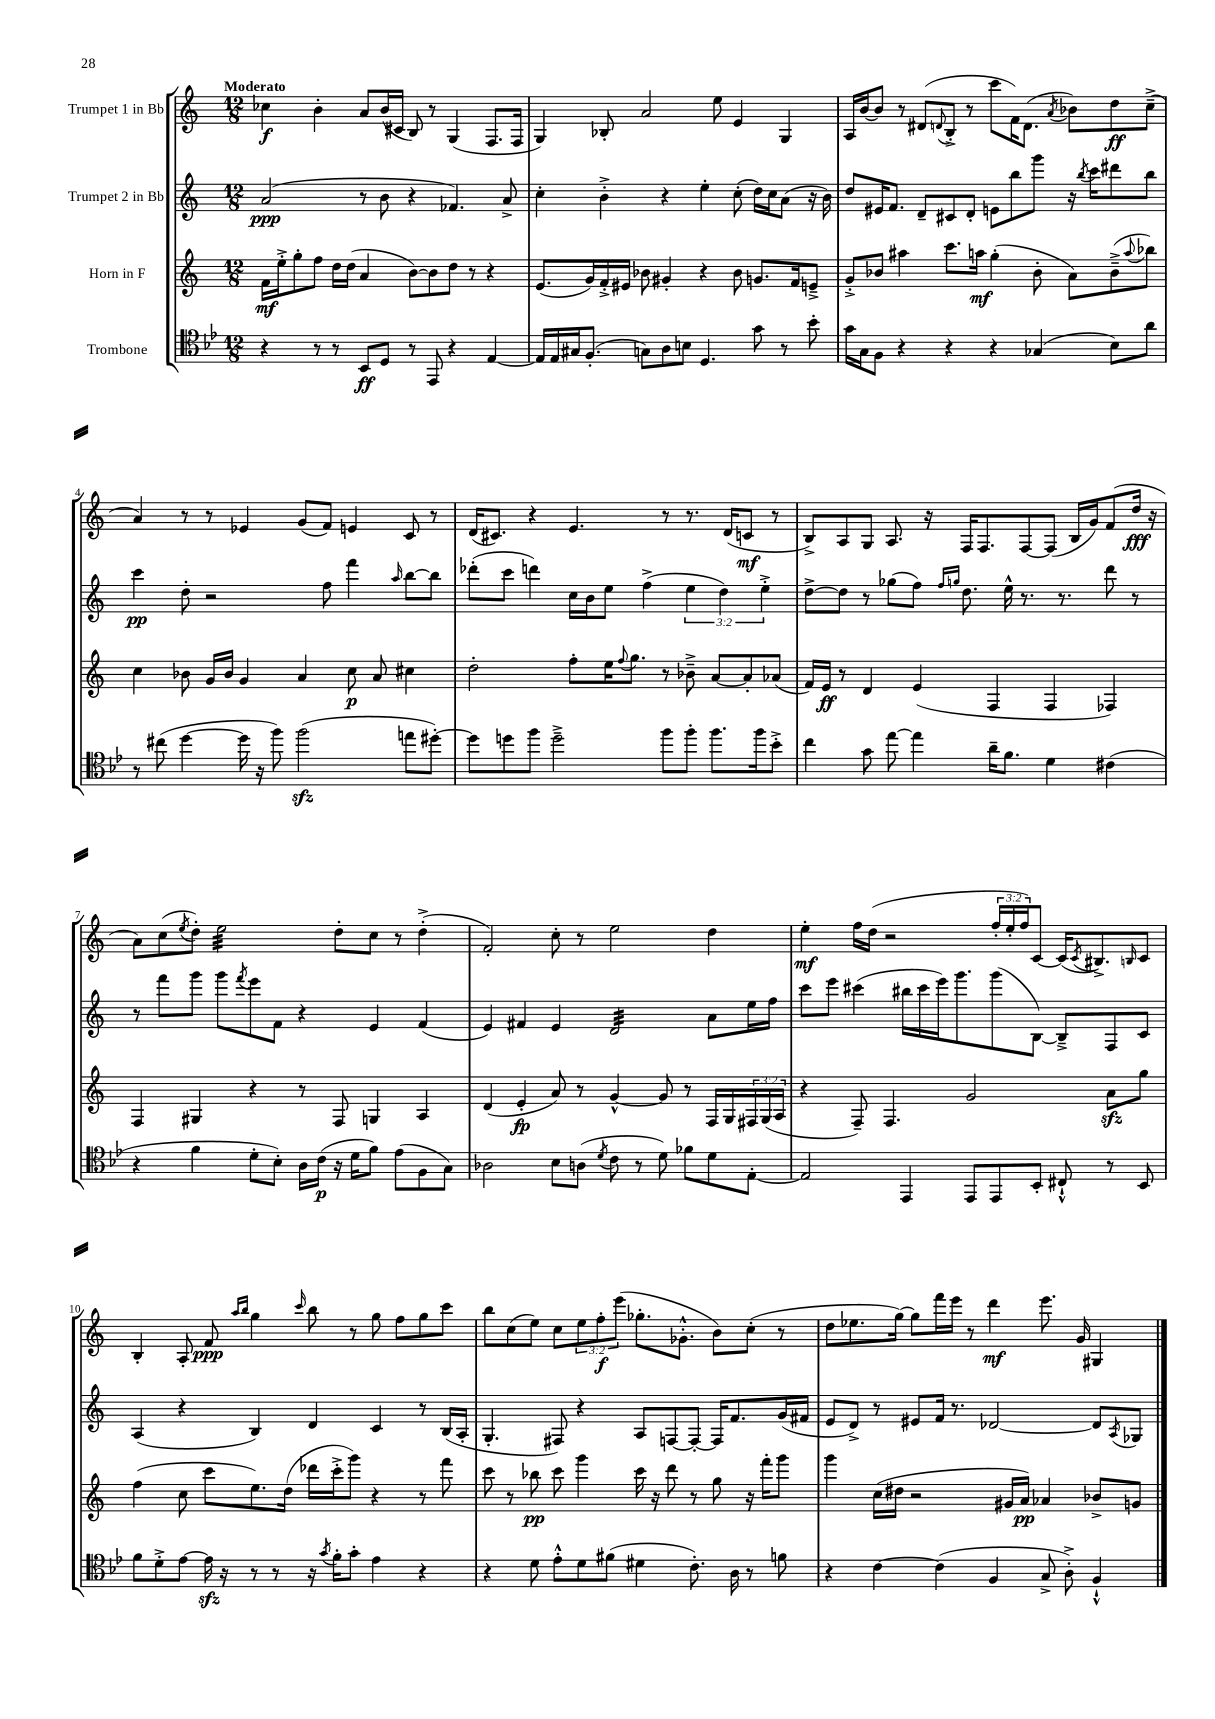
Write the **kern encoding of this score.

**kern	**dynam	**kern	**dynam	**kern	**dynam	**kern	**dynam
*part4	*part4	*part3	*part3	*part2	*part2	*part1	*part1
*staff4	*staff4	*staff3	*staff3	*staff2	*staff2	*staff1	*staff1
*I"Trombone	*	*I"Horn in F	*	*I"Trumpet 2 in Bb	*	*I"Trumpet 1 in Bb	*
*clefC4	*	*clefG2	*	*clefG2	*	*clefG2	*
*k[b-e-]	*	*k[]	*	*k[]	*	*k[]	*
*M12/8	*	*M12/8	*	*M12/8	*	*M12/8	*
=1	=1	=1	=1	=1	=1	=1	=1
!	!	!	!	!	!	!LO:TX:a:B:t=Moderato	!
4r	.	16f\LL	mf	(2a/	ppp	4cc-X\	f
.	.	16ee'^\J	.	.	.	.	.
.	.	8gg'\	.	.	.	.	.
8r	.	8ff\J	.	.	.	4b'\	.
8r	.	16dd\LL	.	.	.	.	.
.	.	(16dd\JJ	.	.	.	.	.
8BB-/L	ff	4a/	.	8r	.	8a/L	.
8D/J	.	.	.	8b\	.	(16b/L	.
.	.	.	.	.	.	16c#X/JJ	.
8r	.	[8b\L)	.	4r	.	8B/)	.
8EE-/	.	8b\]	.	.	.	8r	.
4r	.	8dd\J	.	4.f-X/)	.	(4G/	.
.	.	8r	.	.	.	.	.
[4E-/	.	4r	.	.	.	8.F/L	.
.	.	.	.	8a^/	.	.	.
.	.	.	.	.	.	16F/Jk	.
=2	=2	=2	=2	=2	=2	=2	=2
16E-/LL]	.	(8.e/L	.	4cc'\	.	4G/)	.
16E-/	.	.	.	.	.	.	.
16G#X/J	.	.	.	.	.	.	.
(8.F'/J	.	16g/L)	.	.	.	.	.
.	.	16f'^/	.	4b'^\	.	8B-X'/	.
.	.	16e#X/JJ	.	.	.	.	.
8Gn\L)	.	8b-X\	.	.	.	2a/	.
8A\	.	4g#X'/	.	4r	.	.	.
8Bn\J	.	.	.	.	.	.	.
4.D/	.	4r	.	4ee'\	.	.	.
.	.	.	.	.	.	8ee\	.
.	.	8b-\	.	(8cc'\	.	4e/	.
8g\	.	8.gn/L	.	16dd\LL)	.	.	.
.	.	.	.	16cc\J	.	.	.
8r	.	.	.	(8a\J	.	4G/	.
.	.	16f/k	.	.	.	.	.
8b-'\	.	8en~^/J	.	16r	.	.	.
.	.	.	.	16b\)	.	.	.
=3	=3	=3	=3	=3	=3	=3	=3
16g\LL	.	8g'^/L	.	8dd/L	.	16A/LL	.
16G\J	.	.	.	.	.	[16b/J	.
8F\J	.	8b-X/J	.	16e#X/K	.	8b/J]	.
.	.	.	.	8.f/J	.	.	.
4r	.	4aa#X\	.	.	.	8r	.
.	.	.	.	8d~/L	.	(8d#X/L	.
.	.	.	.	.	.	8qqdn/	.
4r	.	8.ccc\L	.	8c#X/	.	8B'^/J	.
.	.	.	.	8d'/J	.	8r	.
.	.	16aan\Jk	mf	.	.	.	.
4r	.	(4gg'\	.	8en\L	.	8ccc\L	.
.	.	.	.	8bb\	.	16f\K)	.
.	.	.	.	.	.	(8.d\J	.
(4G-X/	.	8b-'\	.	8ggg\J	.	.	.
.	.	.	.	.	.	8qa/	.
.	.	8a\L)	.	16r	.	8b-X\L)	.
.	.	.	.	8qbb/	.	.	.
.	.	.	.	16ccc\KL	.	.	.
8B-\L)	.	(8b-~^\	.	8ddd#X\	.	8dd\	ff
.	.	8qqaa/	.	.	.	.	.
8a\J	.	8bb-X\J)	.	8bb\J	.	(8cc~^\J	.
!!LO:LB:g=z
=4	=4	=4	=4	=4	=4	=4	=4
8r	.	4cc\	.	4ccc\	pp	4a/)	.
(8cc#X\	.	.	.	.	.	.	.
[4dd\	.	8b-X\	.	8dd'\	.	8r	.
.	.	16g/LL	.	2r	.	8r	.
.	.	16b-/JJ	.	.	.	.	.
16dd\]	.	4g/	.	.	.	4e-X/	.
16r	.	.	.	.	.	.	.
8ff\)	.	.	.	.	.	.	.
(2ffzz\	.	4a/	.	.	.	(8g/L	.
.	.	.	.	8ff\	.	8f/J)	.
.	.	8cc\	p	4fff\	.	4en/	.
.	.	8a/	.	.	.	.	.
.	.	.	.	16qqaa/	.	.	.
8een\L	.	4cc#X\	.	[8bb\L	.	8c/	.
[8dd#X'\J)	.	.	.	8bb\J]	.	8r	.
=5	=5	=5	=5	=5	=5	=5	=5
8dd#\L]	.	2dd'\	.	(8ddd-X'\L	.	(16d/KL	.
.	.	.	.	.	.	8.c#X/J)	.
8ddn\	.	.	.	8ccc\J	.	.	.
8ff\J	.	.	.	4dddn\)	.	4r	.
2dd~^\	.	.	.	.	.	.	.
.	.	8ff'\L	.	16cc\LL	.	4.e/	.
.	.	.	.	16b\J	.	.	.
.	.	16ee\K	.	8ee\J	.	.	.
.	.	8qqff/	.	.	.	.	.
.	.	8.gg\J	.	.	.	.	.
.	.	.	.	(4ff^\	.	.	.
8ff\L	.	8r	.	.	.	8r	.
8ff'\J	.	8b-X~^\	.	6ee\	.	8.r	.
8.ff\L	.	[8a/L	.	.	.	.	.
.	.	.	.	6dd\)	.	.	.
.	.	.	.	.	.	(16d/KL	.
.	.	8a'/]	.	.	.	8cn/J	mf
16ff\k	.	.	.	.	.	.	.
.	.	.	.	6ee'^\	.	.	.
8b-'^\J	.	(8a-X/J	.	.	.	8r	.
=6	=6	=6	=6	=6	=6	=6	=6
4cc\	.	16f/LL)	.	[8dd^\L	.	8B^/L)	.
.	.	16e/JJ	ff	.	.	.	.
.	.	8r	.	8dd\J]	.	8A/	.
8g\	.	4d/	.	8r	.	8G/J	.
[8ee-\	.	.	.	(8gg-X\L	.	8.A/	.
4ee-\]	.	(4e/	.	8ff\J)	.	.	.
.	.	.	.	.	.	16r	.
.	.	.	.	16qqff/LL	.	.	.
.	.	.	.	16qqggn/JJ	.	.	.
.	.	.	.	8.dd\	.	16F/KL	.
.	.	.	.	.	.	8.F/	.
16a~\KL	.	4F/	.	.	.	.	.
8.f\J	.	.	.	16ee^^\	.	.	.
.	.	.	.	8.r	.	[8F/	.
4d\	.	4F/	.	.	.	(8F/J]	.
.	.	.	.	8.r	.	.	.
.	.	.	.	.	.	16B/LL	.
.	.	.	.	.	.	16g/J)	.
(4c#X\	.	4F-X/)	.	8ddd\	.	(8f/	.
.	.	.	.	8r	.	16dd/Jk	fff
.	.	.	.	.	.	16r	.
!!LO:LB:g=z
=7	=7	=7	=7	=7	=7	=7	=7
4r	.	4F/	.	8r	.	8a\L)	.
.	.	.	.	8fff\L	.	(8cc\	.
.	.	.	.	.	.	8qee/	.
4f\	.	4G#X/	.	8ggg\J	.	8dd'\J)	.
*	*	*	*	*	*	*tremolo	*
.	.	.	.	8ggg\L	.	32ee\LLL	.
.	.	.	.	.	.	32ee\	.
.	.	.	.	.	.	32ee\	.
.	.	.	.	.	.	32ee\	.
.	.	.	.	8qfff/	.	.	.
8d'\L	.	4r	.	8eee\	.	32ee\	.
.	.	.	.	.	.	32ee\	.
.	.	.	.	.	.	32ee\	.
.	.	.	.	.	.	32ee\	.
8B-'\J)	.	.	.	8f\J	.	32ee\	.
.	.	.	.	.	.	32ee\	.
.	.	.	.	.	.	32ee\	.
.	.	.	.	.	.	32ee\	.
16A\LL	.	8r	.	4r	.	32ee\	.
.	.	.	.	.	.	32ee\	.
(16c\JJ	p	.	.	.	.	32ee\	.
.	.	.	.	.	.	32ee\JJJ	.
*	*	*	*	*	*	*Xtremolo	*
16r	.	8F/	.	.	.	8dd'\L	.
16d\KL	.	.	.	.	.	.	.
8f\J)	.	4Gn/	.	4e/	.	8cc\J	.
(8e-\L	.	.	.	.	.	8r	.
8F\	.	4A/	.	(4f/	.	(4dd'^\	.
8G\J)	.	.	.	.	.	.	.
=8	=8	=8	=8	=8	=8	=8	=8
2A-X\	.	(4d/	.	4e/)	.	2f'/)	.
.	.	4e'/	fp	4f#X/	.	.	.
8B-\L	.	8a/)	.	4e/	.	8cc'\	.
(8An\J	.	8r	.	.	.	8r	.
8qd/	.	.	.	.	.	.	.
*	*	*	*	*tremolo	*	*	*
8c\	.	[4g^^/	.	32d/LLL	.	2ee\	.
.	.	.	.	32d/	.	.	.
.	.	.	.	32d/	.	.	.
.	.	.	.	32d/	.	.	.
8r	.	.	.	32d/	.	.	.
.	.	.	.	32d/	.	.	.
.	.	.	.	32d/	.	.	.
.	.	.	.	32d/	.	.	.
8d\)	.	8g/]	.	32d/	.	.	.
.	.	.	.	32d/	.	.	.
.	.	.	.	32d/	.	.	.
.	.	.	.	32d/	.	.	.
8f-X\L	.	8r	.	32d/	.	.	.
.	.	.	.	32d/	.	.	.
.	.	.	.	32d/	.	.	.
.	.	.	.	32d/JJJ	.	.	.
*	*	*	*	*Xtremolo	*	*	*
8d\	.	16F/LL	.	8a\L	.	4dd\	.
.	.	16G/	.	.	.	.	.
[8E-'\J	.	24F#X/	.	16ee\L	.	.	.
.	.	(24G/	.	.	.	.	.
.	.	.	.	16ff\JJ	.	.	.
.	.	24A/JJ	.	.	.	.	.
=9	=9	=9	=9	=9	=9	=9	=9
2E-/]	.	4r	.	8ccc\L	.	4ee'\	mf
.	.	.	.	8eee\J	.	.	.
.	.	8F~/)	.	(4ccc#X\	.	16ff\LL	.
.	.	.	.	.	.	(16dd\JJ	.
.	.	4.F/	.	.	.	2r	.
4EE-/	.	.	.	16bb#X\LL	.	.	.
.	.	.	.	16ccc#\	.	.	.
.	.	.	.	16eee\J)	.	.	.
.	.	.	.	8.ggg\	.	.	.
8EE-/L	.	2g/	.	.	.	.	.
8EE-/	.	.	.	(8ggg\	.	24ff'/LL	.
.	.	.	.	.	.	24ee'/	.
.	.	.	.	.	.	24ff/J)	.
8BB-'/J	.	.	.	[8B\J)	.	[8c/J	.
8C#X`^^/	.	.	.	8B~^/L]	.	(16c/KL]	.
.	.	.	.	.	.	8qc/	.
.	.	.	.	.	.	8.B#X^/)	.
8r	.	8azz\L	.	8F/	.	.	.
.	.	.	.	.	.	16qqBn/	.
8BB-/	.	8gg\J	.	8c/J	.	8c/J	.
!!LO:LB:g=z
=10	=10	=10	=10	=10	=10	=10	=10
8f\L	.	(4ff\	.	(4A/	.	4B'/	.
8d'^\	.	.	.	.	.	.	.
[8e-\J	.	8cc\	.	4r	.	8A'/	.
16e-zz\]	.	8ccc\L	.	.	.	8f/	ppp
16r	.	.	.	.	.	.	.
.	.	.	.	.	.	16qqaa/LL	.
.	.	.	.	.	.	16qqbb/JJ	.
8r	.	8.ee\)	.	4B/)	.	4gg\	.
8r	.	.	.	.	.	.	.
.	.	(16dd\Jk	.	.	.	.	.
.	.	.	.	.	.	16qqccc/	.
16r	.	16ddd-X\LL	.	4d/	.	8bb\	.
8qg/	.	.	.	.	.	.	.
16f'\KL	.	16ccc'^\J	.	.	.	.	.
8g'\J	.	8ggg\J)	.	.	.	8r	.
4e-\	.	4r	.	4c/	.	8gg\	.
.	.	.	.	.	.	8ff\L	.
4r	.	8r	.	8r	.	8gg\	.
.	.	8fff\	.	(16B/LL	.	8ccc\J	.
.	.	.	.	16A'/JJ	.	.	.
=11	=11	=11	=11	=11	=11	=11	=11
4r	.	8ccc\	.	4.G'/	.	8bb\L	.
.	.	8r	.	.	.	(8cc\	.
8d\	.	8bb-X\	pp	.	.	8ee\J)	.
8e-'^^\L	.	8ccc\	.	8F#X/)	.	8cc\L	.
8d\	.	4ggg\	.	4r	.	12ee\	.
.	.	.	.	.	.	12ff'\	f
(8f#X\J	.	.	.	.	.	.	.
.	.	.	.	.	.	(12eee\J	.
4d#X\	.	16ccc\	.	8A/L	.	8.gg-X'\L	.
.	.	16r	.	.	.	.	.
.	.	8ddd\	.	[8Fn/	.	.	.
.	.	.	.	.	.	8.g-X'^^\J	.
8.c'\)	.	8r	.	8F'/J_	.	.	.
.	.	8gg\	.	16F/KL]	.	8b\L)	.
16A\	.	.	.	8.f/	.	.	.
8r	.	16r	.	.	.	(8cc'\J	.
.	.	16fff'\KL	.	.	.	.	.
8fn\	.	8ggg\J	.	(16g/L	.	8r	.
.	.	.	.	16f#X/JJ	.	.	.
=12	=12	=12	=12	=12	=12	=12	=12
4r	.	4ggg\	.	8e/L	.	8dd\L	.
.	.	.	.	8d^/J)	.	8.ee-X\	.
[4c\	.	(16cc\LL	.	8r	.	.	.
.	.	16dd#X\JJ	.	.	.	[16gg\Jk)	.
.	.	2r	.	8e#X/L	.	8gg\L]	.
(4c\]	.	.	.	16f/Jk	.	16fff\L	.
.	.	.	.	8.r	.	16eee\JJ	.
.	.	.	.	.	.	8r	.
4F/	.	.	.	[2d-X/	.	4ddd\	mf
.	.	16g#X/LL	.	.	.	.	.
.	.	16a/JJ)	pp	.	.	.	.
8G^/	.	4a-X/	.	.	.	8.eee\	.
8A'^\)	.	.	.	.	.	.	.
.	.	.	.	.	.	16g/	.
4F`^^/	.	8b-X^/L	.	8d-/L]	.	4G#X/	.
.	.	.	.	8qA/	.	.	.
.	.	8gn/J	.	8G-X/J	.	.	.
==	==	==	==	==	==	==	==
*-	*-	*-	*-	*-	*-	*-	*-
